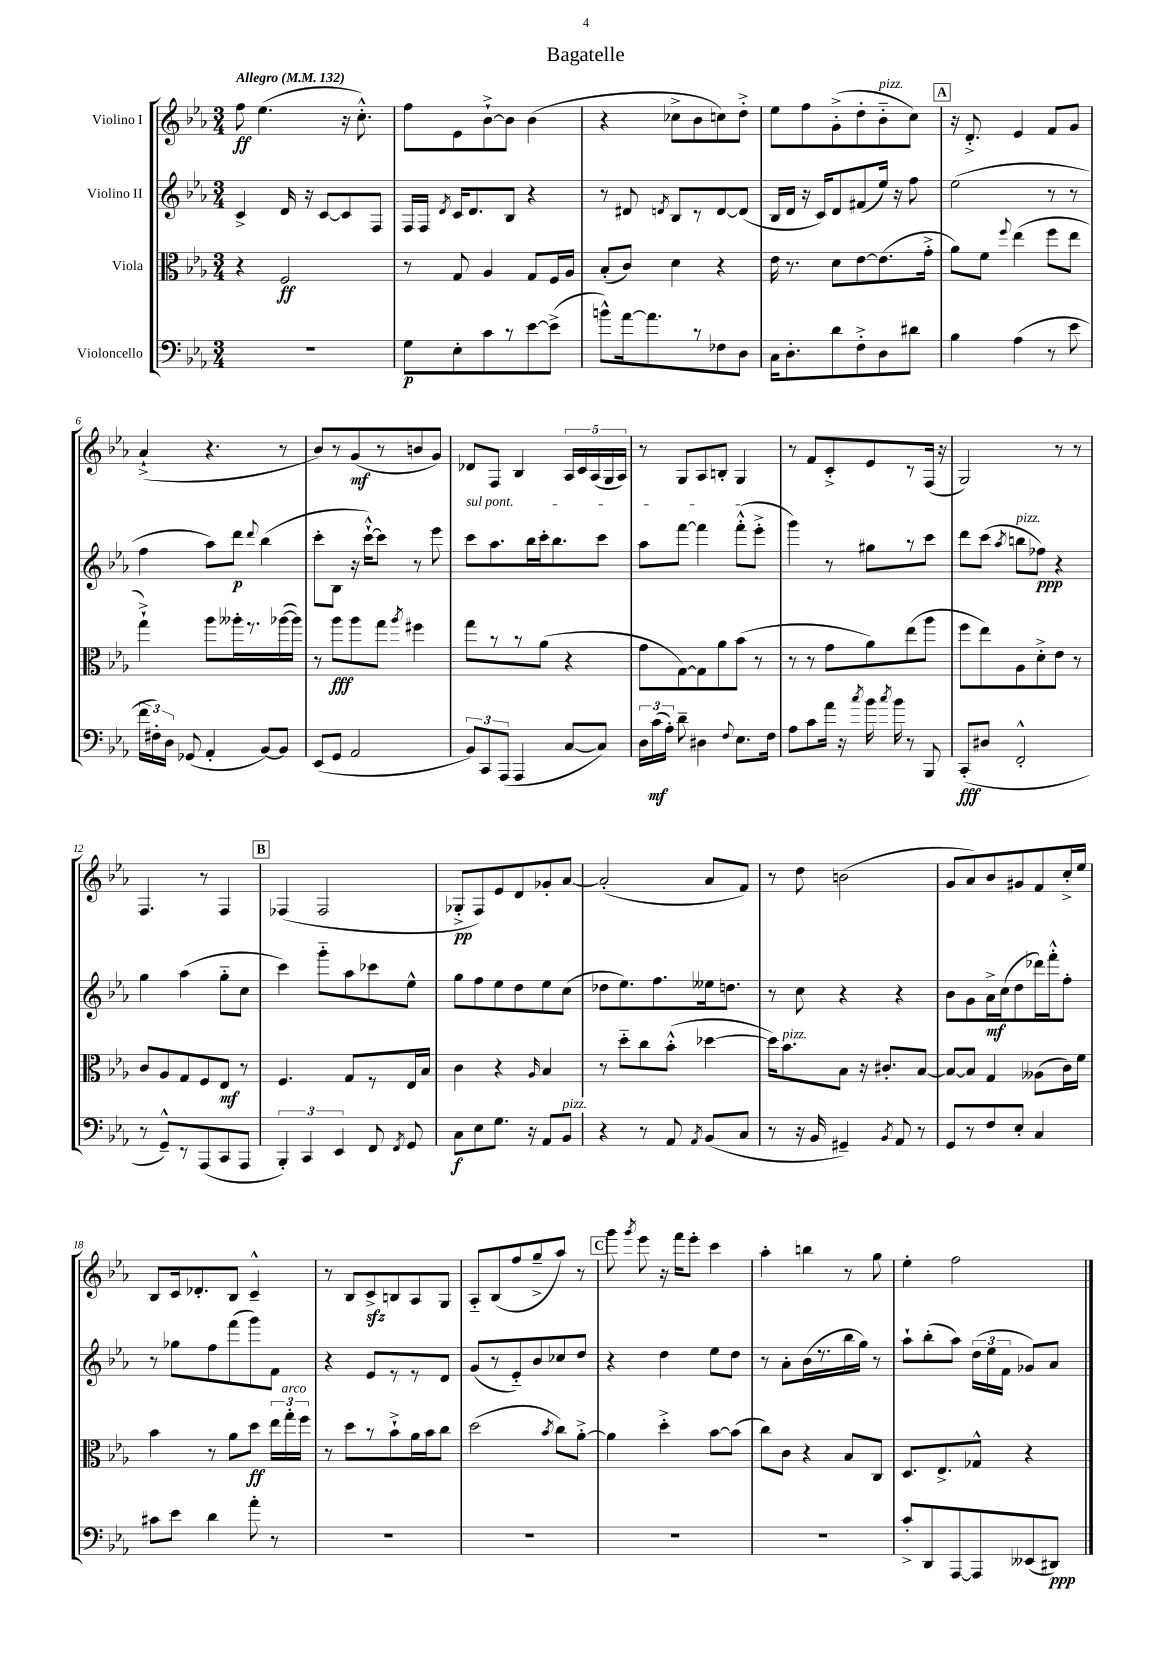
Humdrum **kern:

**kern	**kern	**kern	**kern
*staff4	*staff3	*staff2	*staff1
*clefF4	*clefC3	*clefG2	*clefG2
*k[b-e-a-]	*k[b-e-a-]	*k[b-e-a-]	*k[b-e-a-]
*M3/4	*M3/4	*M3/4	*M3/4
*MM132	*MM132	*MM132	*MM132
2.r	4r	4c^	8ff
.	.	.	(4.ee-
.	2F	16d	.
.	.	16r	.
.	.	[8c	.
.	.	8c]	16r
.	.	.	8.cc'^^)
.	.	8F	.
=	=	=	=
8G	8r	16F	8ff
.	.	16F	.
.	.	8qd	.
8E-'	8G	16c	8e-
.	.	8.d	.
8c	4A-	.	[8b-`^
8r	.	8B-	8b-]
[8e-	8G	4r	(4b-
(8e-^]	16F	.	.
.	16A-	.	.
=	=	=	=
8b^^)	(8B-'	8r	4r
[16a-	8c)	8d#	.
8.a-]	.	.	.
.	.	8qd	.
.	4d	8B-	8cc-^
8r	.	8r	8b-
8F-	4r	[8d	8cc)
8D	.	(8d]	8dd'^
=	=	=	=
16C	16e-	16B-	8ee-
8.D'	8.r	16d	.
.	.	16r	8ff
.	.	16c)	.
8d	8d	8d	(8g'^
8F'^	[8e-	(8f#	8dd'
8D	(8.e-]	16ee-)	8b-'~
.	.	16r	.
8d#	.	8ff	8cc)
.	16g'^	.	.
=	=	=	=
4B-	8a-)	(2ee-	16r
.	.	.	8.d'^
.	8f	.	.
.	8qqff	.	.
(4A-	(4ee-	.	4e-
8r	8ff	8r	8f
8e-	8ee-	8r	8g
=	=	=	=
24f	4gg`^)	4ff	(4a-`^
24F#')	.	.	.
24D	.	.	.
(8GG-	.	.	.
4AA-'	8aa-	8aa-)	4.r
.	16aa--'	8ddd	.
.	8.r	.	.
.	.	8qqddd	.
[8BB-)	.	(4bb-	.
8BB-]	([16aa-	.	8r
.	16aa-])	.	.
=	=	=	=
(8EE-	8r	8ccc'	8b-)
8GG	8aa-	8B-	8r
2AA-	8aa-	16r	(8g
.	.	[16ccc`^^)	.
.	8gg	8ccc]	8r
.	8qaa-	.	.
.	4ff#	8r	8b
.	.	8eee-	8g)
=	=	=	=
12BB-)	8gg	8ccc	8d-
12CC	.	.	.
.	8r	8.aa-	8F
(12AAA-	.	.	.
4AAA-	8r	.	4B-
.	.	16bb-	.
.	(8a-	16ccc'	.
.	.	8.bb-	.
[8C	4r	.	20A-
.	.	.	20c
.	.	.	(20A-
8C])	.	8ccc	.
.	.	.	20G
.	.	.	20A-)
=	=	=	=
24D	8g	8aa-	8r
(24c	.	.	.
24A-')	.	.	.
8d~	[8G)	[8fff	8G
4D#	8G]	4fff]	8A-
.	8a-	.	8B'
8qqF	.	.	.
8.E-	(8b-	(8fff'^^	4G
.	8r	8eee-'^	.
16F	.	.	.
=	=	=	=
8A-	8r	4ggg)	8r
8c	8r	.	8f
16a-	8g	8r	8c'^
16r	.	.	.
8qcc	.	.	.
16b-	8a-)	8gg#	8e-
8qcc	.	.	.
16b-	.	.	.
8r	(8ee-	8r	8r
8BBB-	8aa-	8ccc	(16F
.	.	.	16r
=	=	=	=
(8CC'	8ff	8ddd	2G)
8D#	8ee-)	(8ccc	.
.	.	8qaa-	.
2FF'^^	8A-	8bb	.
.	8d'^	8ff-)	.
.	8e-	4r	8r
.	8r	.	8r
=	=	=	=
8r	8c	4gg	4.F
8GG~^^)	8A-	.	.
8r	8G	(4aa-	.
(8AAA-	8F	.	8r
8CC	8E-	8gg'~	4F
8AAA-	8r	8cc	.
=	=	=	=
6BBB-')	4.F	4ccc)	(4F-
6CC	.	.	.
.	.	8ggg'~	2F-
6EE-	.	.	.
.	8G	8aa-	.
8FF	8r	8ccc-	.
8qFF	.	.	.
8GG	16E-	8ee-^^	.
.	16B-	.	.
=	=	=	=
8C	4c	8gg	8G-'^
8E-	.	8ff	8F)
8.G	4r	8ee-	8e-
.	.	8dd	8d
16r	.	.	.
.	16qqA-	.	.
8AA-	4B-	8ee-	8g-'
8BB-	.	(8cc	[8a-
=	=	=	=
4r	8r	8dd-	(2a-']
.	8dd'~	8.ee-)	.
8r	8cc	.	.
.	.	8.ff	.
8AA-	(8b-'^^	.	.
8qAA-	.	.	.
(8BB-	[4dd-	16ee--	8a-
.	.	8.dd	.
8C	.	.	8f)
=	=	=	=
8r	16dd-])	8r	8r
.	8.b-	.	.
16r	.	8cc	8dd
16BB-	.	.	.
4GG#~)	8B-	4r	(2b
.	16r	.	.
.	8.c#'	.	.
8qBB-	.	.	.
8AA-	.	4r	.
8r	[8B-	.	.
=	=	=	=
8GG	8B-_	8b-	8g
8r	8B-]	8g	8a-)
8F	4G	16a-^	8b-
.	.	(16cc	.
8E-'	.	8dd	8g#
4C	(8A--	16ddd-)	8f
.	.	16fff'^^	.
.	16c)	8ff'	16cc'^
.	16f	.	16ee-
=	=	=	=
8c#	4b-	8r	8B-
8e-	.	8gg-	16c
.	.	.	8.d-'
4d	8r	8ff	.
.	8a-	(8fff	8B-
8a-'	8dd	8ggg)	4c~^^
8r	24ee-	8f	.
.	24gg'	.	.
.	24ff	.	.
=	=	=	=
2.r	8r	4r	8r
.	8dd	.	8B-
.	8r	8e-	8c^
.	8b-`^	8r	8B
.	16a-	8r	8A-
.	16b-	.	.
.	8cc	8d	8G
=	=	=	=
2.r	(2dd	(8g	8A-'~
.	.	8r	(8B-
.	.	8e-'~)	8ff
.	.	8b-	8gg~^
.	8qb-	.	.
.	8cc)	8cc-	8aa-)
.	[8a-'^	8dd	8r
=	=	=	=
2.r	4a-]	4r	8ggg
.	.	.	8qggg
.	.	.	8eee-
.	4dd'^	4dd	16r
.	.	.	16fff
.	.	.	8eee-'
.	[8b-	8ee-	4ccc
.	(8b-]	8dd	.
=	=	=	=
2.r	8cc)	8r	4aa-'
.	8c	8a-'	.
.	4r	(16b-	4bb
.	.	8.r	.
.	8B-	16bb-	8r
.	.	16gg)	.
.	8C	8r	8gg
=	=	=	=
8c'^	8.D	8aa-`	4ee-'
8DD	.	(8bb-'	.
.	8.E-^	.	.
[8AAA-	.	8aa-)	2ff
8AAA-]	8G-^^	(24dd	.
.	.	24ee-	.
.	.	24f	.
(8EE--	4r	8g-)	.
8DD#)	.	8a-	.
==	==	==	==
*-	*-	*-	*-
